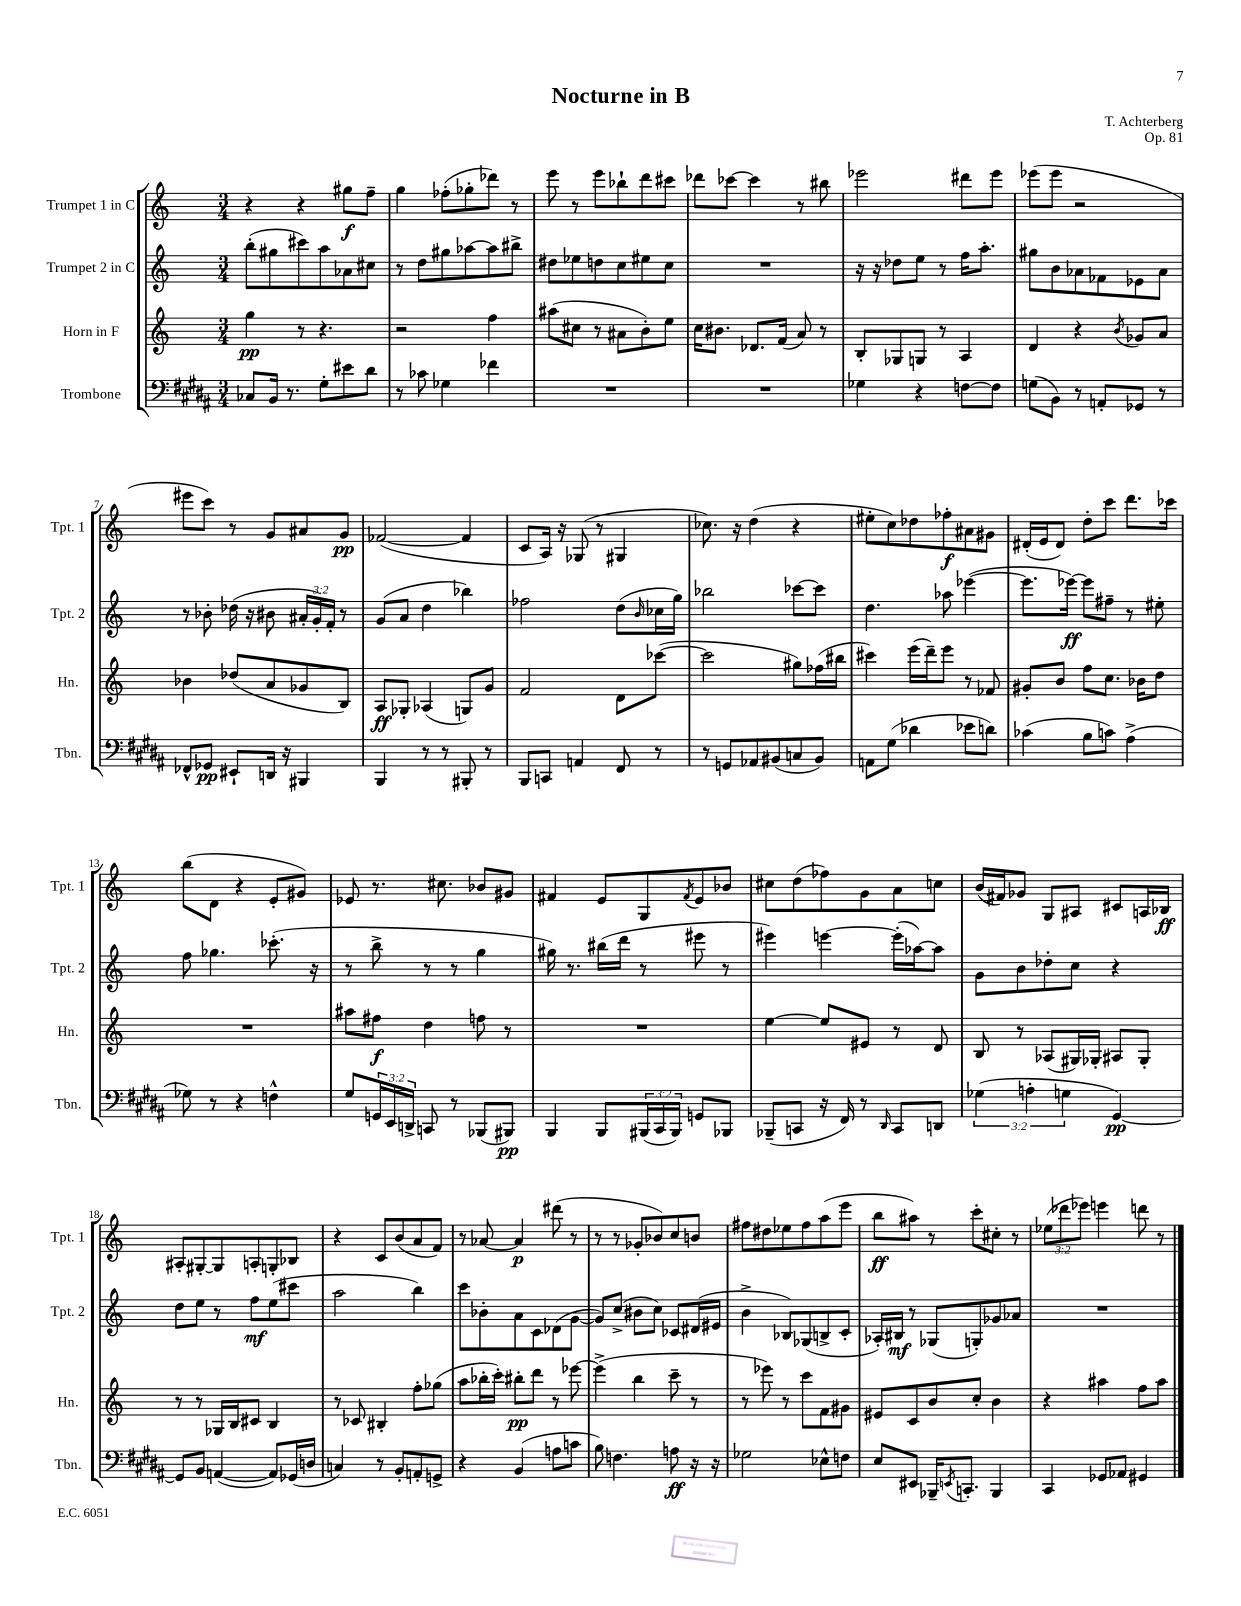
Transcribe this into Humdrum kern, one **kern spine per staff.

**kern	**kern	**kern	**kern
*staff4	*staff3	*staff2	*staff1
*clefF4	*clefG2	*clefG2	*clefG2
*k[f#c#g#d#a#]	*k[]	*k[]	*k[]
*M3/4	*M3/4	*M3/4	*M3/4
8C-/L	4gg\	(8bb'\L	4r
16BB/Jk	.	8gg#\	.
8.r	.	.	.
.	8r	8ccc#\)	4r
8G#'\L	4.r	8aa\	.
8e#\	.	8a-\	8gg#\L
8d#\J	.	8cc#\J	8ff~\J
=	=	=	=
8r	2r	8r	4gg\
8c-\	.	8dd\L	.
4G-\	.	8gg#\	(8ff-'\L
.	.	[8aa-\	8gg-'\
4f-\	4ff\	8aa-\]	8ddd-\J)
.	.	8bb#^\J	8r
=	=	=	=
2.r	(8aa#\L	8dd#\L	8eee\
.	8cc#\J	8ee-\	8r
.	8r	8dd\	8eee\L
.	8a#\L	8cc\	8bb-`\
.	8b'\)	8ee#\	8ddd\
.	8ee\J	8cc\J	8ccc#\J
=	=	=	=
2.r	16cc\LK	2.r	8ddd-\L
.	8.b#\J	.	.
.	.	.	[8ccc-\J
.	8.d-/L	.	4ccc-\]
.	(16f/Jk	.	.
.	8a/)	.	8r
.	8r	.	8bb#\
=	=	=	=
4G-\	8B'/L	16r	2eee-\
.	.	16r	.
.	8G-/	8dd-\L	.
4r	8G/J	8ee\J	.
.	8r	8r	.
[8F\L	4A/	16ff\LK	8ddd#\L
.	.	8.aa'\J	.
8F\]J	.	.	8eee-\J
=	=	=	=
(8G\L	4d/	8gg#\L	(8eee-\L
8BB\J)	.	8b\	8eee-\J
8r	4r	8a-\	2r
8AA'/L	.	8f-\	.
.	8qb/	.	.
8GG-/J	8g-/L	8e-\	.
8r	8a/J	8a-\J	.
=	=	=	=
8FF-^^/L	4b-\	8r	8eee#\L
8GG-/J	.	8b-'\	8ccc\J)
8EE#`/L	(8dd-/L	(16dd-\	8r
.	.	16r	.
16DD/Jk	8a/	8b#\	8g/L
16r	.	.	.
4BBB#/	8g-/	24a#'/LL	8a#/
.	.	24g'/)	.
.	.	24f'/JJ	.
.	8B/J)	8r	8g/J
=	=	=	=
4BBB/	8A/L	(8g/L	([2f-/
.	8G-'/J	8a/J	.
8r	(4A-/	4dd\	.
8r	.	.	.
8BBB#'/	8G/L)	4bb-\)	4f-/]
8r	8g/J	.	.
=	=	=	=
8BBB/L	2f/	2ff-\	8c/L
8CC/J	.	.	16A/Jk)
.	.	.	16r
4AA/	.	.	(8G-/
.	.	.	8r
8FF#/	8d\L	(8dd\L	4G#/
.	.	16qqb/	.
8r	([8ccc-\J	16cc-\L	.
.	.	16gg\JJ)	.
=	=	=	=
8r	2ccc-\]	2bb-\	8.cc-\)
8GG/L	.	.	.
.	.	.	16r
8AA-/	.	.	(4dd\
(8BB#/	.	.	.
8C/	8gg#\L)	[8ccc-\L	4r
8BB#/J)	(16ff-\L	8ccc-\]J	.
.	16bb#\JJ	.	.
=	=	=	=
8AA\L	4ccc#\)	4.dd\	8ee#'\L
(8G#\J	.	.	8cc\)
4d-\	(16eee\LL	.	8dd-\
.	16ddd~\J)	.	.
.	8eee\J	8aa-\	8ff-'\
8e-\L	8r	([4eee-\	8a#\
8d\J)	8f-/	.	8g#\J
=	=	=	=
(4c-\	8g#'/L	8.eee-\]L	(16d#'/LL
.	.	.	16e/J
.	8b/J	.	8d#/J)
.	.	[16eee-\Jk)	.
8B\L	8ff\L	8eee-\]L	8dd'\L
8c\J)	8.cc\J	8ff#~\J	8ccc\J
(4A#^\	.	8r	8.ddd\L
.	16b-\LK	.	.
.	8dd\J	8ee#'\	.
.	.	.	16ccc-\Jk
=	=	=	=
8G-\)	2.r	8ff\	(8bb\L
8r	.	4.gg-\	8d\J
4r	.	.	4r
4F^^\	.	(8.ccc-'\	8e'/L
.	.	.	8g#/J)
.	.	16r	.
=	=	=	=
8G#/L	8aa#\L	8r	8e-/
24GG/L	8ff#\J	8bb^\	8.r
24EE/	.	.	.
24DD^/JJ	.	.	.
8CC/	4dd\	8r	.
.	.	.	8.cc#\
8r	.	8r	.
(8BBB-/L	8ff\	4gg\	8b-/L
8BBB#/J)	8r	.	8g#/J
=	=	=	=
4BBB/	2.r	16gg#\)	4f#/
.	.	8.r	.
8BBB/L	.	(16bb#\LL	8e/L
.	.	16ddd\JJ	.
(24BBB#/L	.	8r	8G/
24CC#/	.	.	.
24BBB#/JJ)	.	.	.
.	.	.	8qf#/
8GG/L	.	8eee#\	8e/
8BBB-/J	.	8r	8b-/J
=	=	=	=
(8BBB-~/L	[4ee\	4eee#\)	8cc#\L
8CC/J	.	.	(8dd\
16r	8ee/]L	[4eee\	8ff-\)
16FF#/)	.	.	.
8r	8e#/J	.	8g\
16qqDD#/	.	.	.
8CC/L	8r	(16eee'\]LL	8a\
.	.	[16aa-\J)	.
8DD/J	8d/	8aa-\]J	8cc\J
=	=	=	=
(6G-\	8B/	8g\L	(16b/LL
.	.	.	16f#/J)
.	8r	8b\	8g-/J
6A'\	.	.	.
.	(8A-/L	8dd-'\	8G/L
6G\	.	.	.
.	16G#/L)	8cc\J	8A#/J
.	16G-'/JJ	.	.
[4GG#/)	8A#/L	4r	8c#/L
.	8G-'/J	.	16A/L
.	.	.	16B-/JJ
=	=	=	=
8GG#/]L	8r	8dd\L	8A#'/L
8BB/J	8r	8ee\J	[8G#'/
([4AA/	16G-/LL	8r	8G#/]
.	16B/J	.	.
.	8c#/J	8ff\L	8A'/
8AA/]L)	4B/	(8ee\	8G'/
(16GG-/L	.	8ccc#\J	8B-/J
16D/JJ	.	.	.
=	=	=	=
4C/)	8r	2aa\	4r
.	8c-/	.	.
8r	4B#'/	.	8c/L
8BB'/L	.	.	(8b/
8AA'/	8ff'\L	4bb\)	8a/
8GG^/J	(8gg-\J	.	8f/J)
=	=	=	=
4r	8aa\L	8ccc\L	8r
.	16bb-'\L	8b-'\	[8a-/
.	16ccc'\JJ)	.	.
(4BB/	8bb#'\L	8a\	4a-/]
.	8ddd\J	8c\	.
8A\L	8r	(8d-\	(8ddd#\
8c\J	[8eee-\	[8g\J	8r
=	=	=	=
8B\)	(4eee-^\]	8g/]L)	8r
4.F\	.	(8cc^/J	8r
.	4bb\	8b#\L	8g-'/L
.	.	8cc\J)	8b-/)
8A\	8ccc~\	8c-/L	8cc/
16r	8r	(16d#/L	8b/J
16r	.	16e#/JJ	.
=	=	=	=
2G-\	8r	4b^\	8ff#\L
.	8eee-\)	.	8dd#\
.	8r	8B-/L)	8ee-\
.	8ccc\L	(8G-/	8ff#\
8E-^^\L	8f\	8B^/	(8aa\
8F\J	8g#\J	8c'/J	8eee\J
=	=	=	=
8E/L	8e#/L	16A-'/LL)	8bb\L
.	.	16B#/JJ	.
8EE#/J	8c/	8r	8aa#\J)
16BBB-~/LK	8b/	(8G-/L	8r
8qEE/	.	.	.
8.CC'/J	.	.	.
.	8cc'/J	8G'/)	8ccc'\L
4BBB-/	4b\	8g-/	8cc#'\J
.	.	8a-/J	8r
=	=	=	=
4CC#/	4r	2.r	(12ee-\L
.	.	.	12ddd-\
.	.	.	12eee-\J)
8GG-/L	4aa#\	.	4eee\
8AA-/J	.	.	.
4GG#/	8ff\L	.	8ddd\
.	8aa#\J	.	8r
==	==	==	==
*-	*-	*-	*-
